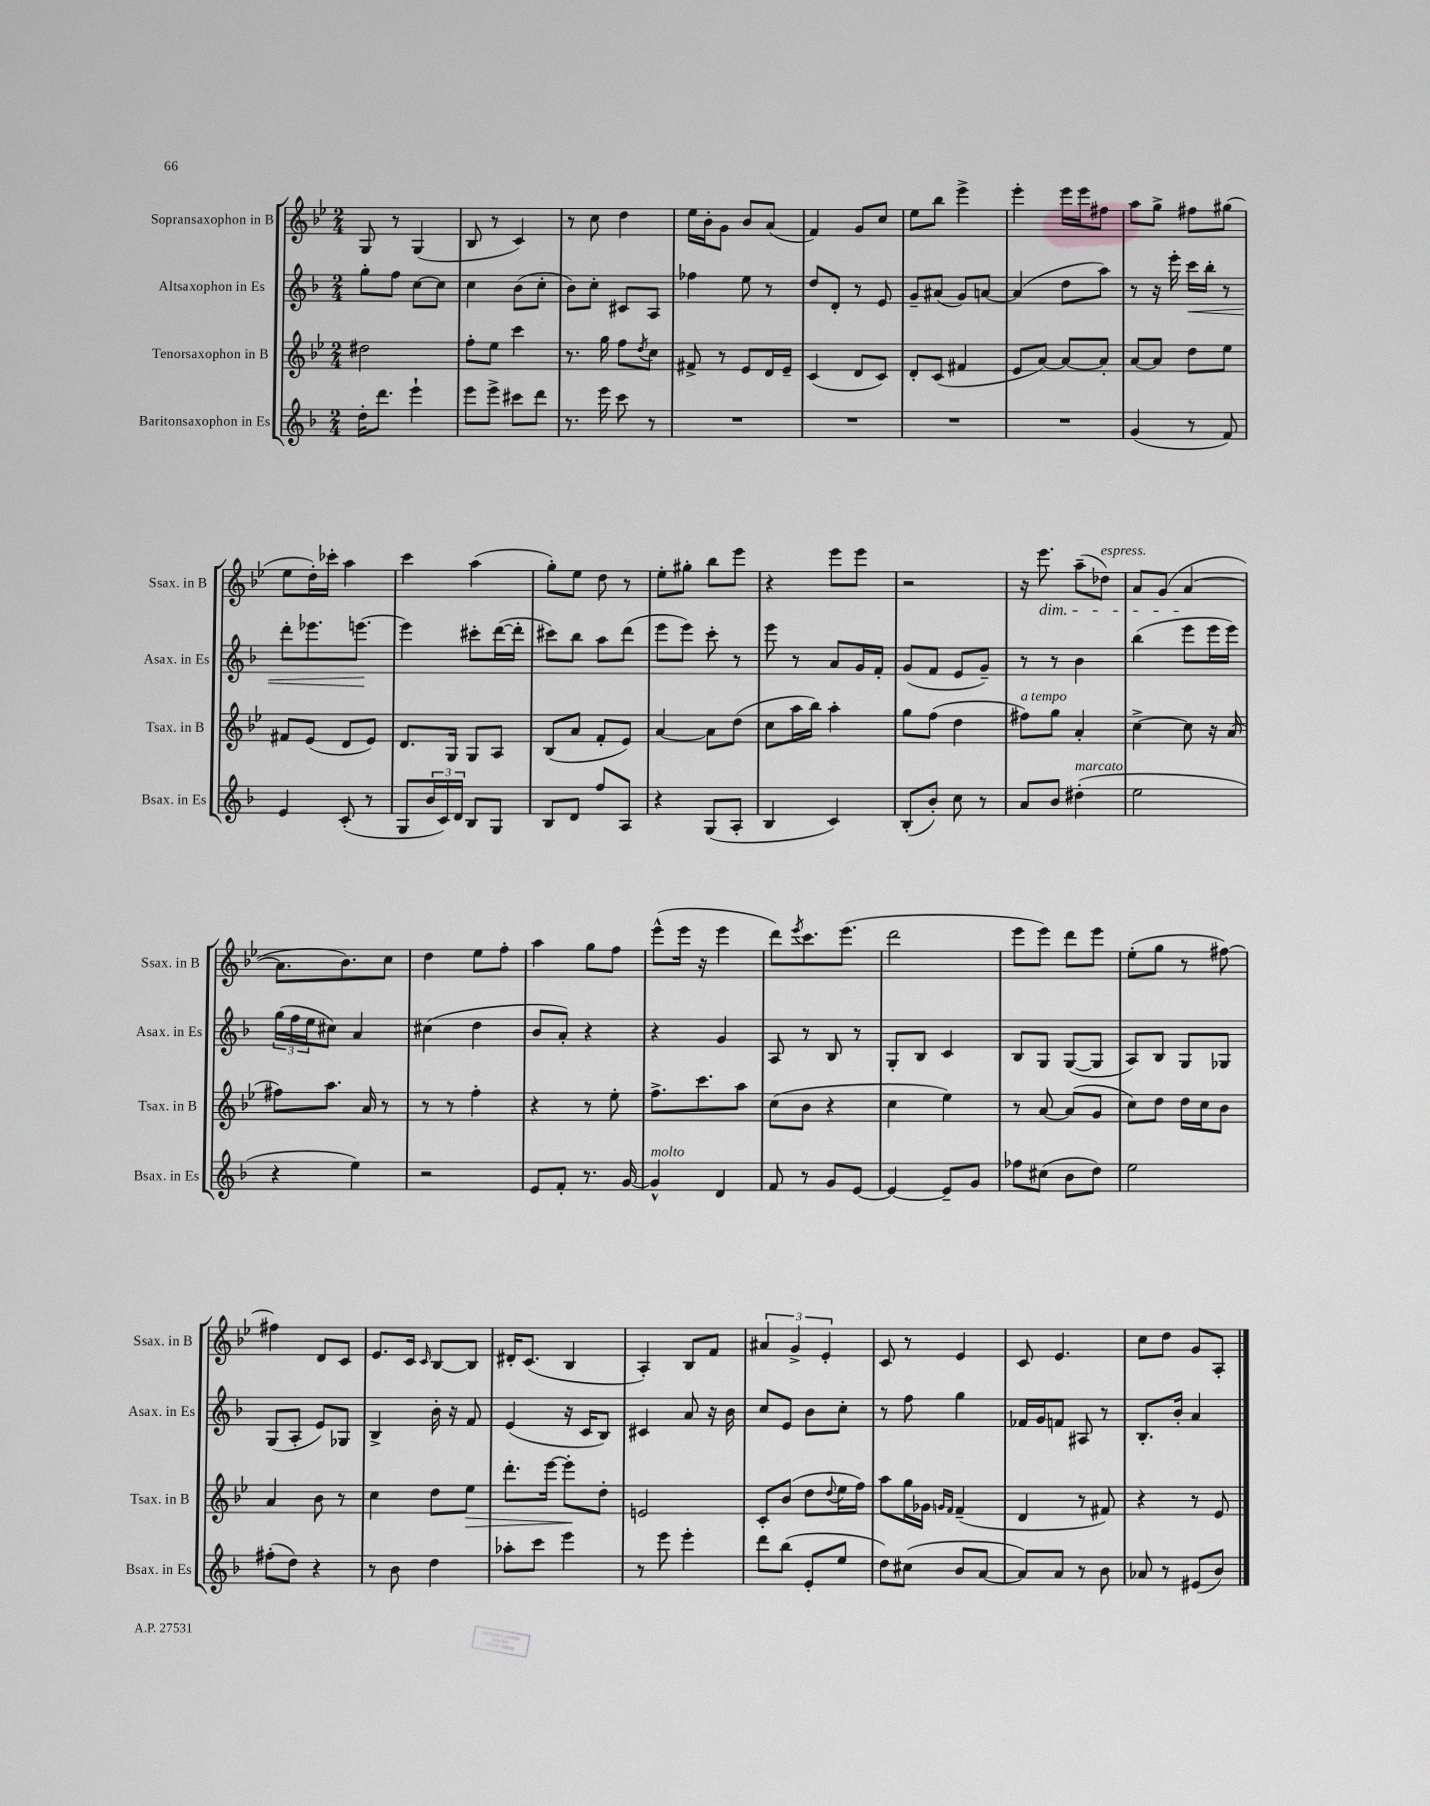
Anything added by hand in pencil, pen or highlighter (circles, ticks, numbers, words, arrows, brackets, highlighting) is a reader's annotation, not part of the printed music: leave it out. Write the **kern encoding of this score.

**kern	**kern	**kern	**kern
*staff4	*staff3	*staff2	*staff1
*clefG2	*clefG2	*clefG2	*clefG2
*k[b-]	*k[b-e-]	*k[b-]	*k[b-e-]
*M2/4	*M2/4	*M2/4	*M2/4
16dd'	2dd#	8gg'	8G
8.ddd	.	.	.
.	.	8ff	8r
4eee`	.	[8cc	(4G
.	.	8cc]	.
=	=	=	=
8eee	8ff'	4cc	8B-
8eee^	8ee-	.	8r
8ccc#	4ccc	(8b-	4c)
8ddd	.	8cc'	.
=	=	=	=
8.r	8.r	8b-)	8r
.	.	8cc'	8cc
16eee	16gg	.	.
8ccc	8ff	8c#	4dd
.	8qdd	.	.
8r	8cc	8A	.
=	=	=	=
2r	8f#^	4ff-	16ee-
.	.	.	16b-'
.	8r	.	8g
.	8e-	8ee	8b-
.	16d	8r	(8a
.	16e-~	.	.
=	=	=	=
2r	(4c	8dd	4f)
.	.	8d'	.
.	8d	8r	8g
.	8c)	8e	8cc
=	=	=	=
2r	8d'	8g~	8ee-
.	(8c	(8a#	8bb-
.	4f#	8g)	4eee-^
.	.	[8a	.
=	=	=	=
2r	8e-	(4a]	4eee-'
.	[8a)	.	.
.	8a_	8dd	16eee-
.	.	.	16eee-
.	8a']	8aa)	8ff#
=	=	=	=
(4g	[8a	8r	8aa
.	8a]	16r	8gg^
.	.	16eee'	.
8r	8dd	16ccc	8ff#
.	.	16bb-'	.
8f)	8ee-	8r	(8gg#
=	=	=	=
4e	8f#	8ddd'	8ee-
.	(8e-	8.eee-	16dd')
.	.	.	16ccc-'
(8c'	8d	.	4aa
.	.	[8.eee	.
8r	8e-)	.	.
=	=	=	=
8G	8.d	4eee]	4ccc
24b-	.	.	.
24c)	.	.	.
.	16G	.	.
24d	.	.	.
8B-	8G	8ccc#'	(4aa
8G	8A	([16ddd	.
.	.	16ddd']	.
=	=	=	=
8B-	(8B-	8ccc#)	8gg')
8d	8a	8bb-	8ee-
8ff	8f'	8aa	8dd
8A	8e-)	(8ddd	8r
=	=	=	=
4r	[4a	8eee	8ee-'
.	.	8eee)	8gg#'
(8G	8a]	8ccc'	8bb-
8A'	(8dd	8r	8eee-
=	=	=	=
4B-	8cc	8eee	4r
.	16aa	8r	.
.	16bb-)	.	.
4c)	4aa'	8a	8eee-
.	.	16g	8eee-
.	.	16f'	.
=	=	=	=
(8B-'	8gg	(8g	2r
8b-')	(8ff	8f	.
8cc	4dd	8e	.
8r	.	8g~)	.
=	=	=	=
8a	8ff#)	8r	16r
.	.	.	8.eee-
8b-	8gg	8r	.
(4dd#'	4a'	4b-	(8aa~
.	.	.	8dd-)
=	=	=	=
2ee	[4cc^	(4bb-	8a
.	.	.	(8g
.	8cc]	8eee	[4a
.	16r	16eee	.
.	(16a	16eee)	.
=	=	=	=
4r	8ff#)	(24gg	8.a]
.	.	24ff	.
.	.	24ee	.
.	8.aa	8cc#)	.
.	.	.	8.b-)
4ee)	.	4a	.
.	16a	.	.
.	8r	.	8cc
=	=	=	=
2r	8r	(4cc#	4dd
.	8r	.	.
.	4ff'	4dd	8ee-
.	.	.	8ff'
=	=	=	=
8e	4r	8b-	4aa
8f'	.	8a')	.
8.r	8r	4r	8gg
.	8ee-'	.	8ff
[16g	.	.	.
=	=	=	=
4g^^]	8.ff^	4r	(8eee-^^
.	.	.	16eee-
.	8.ccc	.	16r
4d	.	4g	4eee-
.	8aa	.	.
=	=	=	=
8f	(8cc	8A	8ddd)
.	.	.	8qeee-
8r	8b-	8r	8.ccc
8g	4r	8B-	.
.	.	.	(8.eee-
[8e	.	8r	.
=	=	=	=
4e_	4cc	8G'	2ddd
.	.	8B-	.
8e~]	4ee-)	4c	.
8g	.	.	.
=	=	=	=
8ff-	8r	8B-	8eee-
(8cc#	[8a	8G	8eee-)
8b-	(8a]	([8G	8ddd
8dd)	8g	8G]	8eee-
=	=	=	=
2ee	8cc)	8A)	(8ee-'
.	8dd	8B-	8gg
.	16dd	8G	8r
.	16cc	.	.
.	8b-	8G-	[8ff#)
=	=	=	=
(8ff#'	4a	(8G	4ff#]
8dd)	.	8A'	.
4r	8b-	8e)	8d
.	8r	8G-	8c
=	=	=	=
8r	4cc	4B-^	8.e-
8b-	.	.	.
.	.	.	16c
.	.	.	16qqc
4dd	8dd	16b-'	[8B-
.	.	16r	.
.	8ee-	8f	8B-]
=	=	=	=
8aa-'	8.ddd'	(4e	16d#'
.	.	.	(8.c
8ccc	.	.	.
.	[16eee-	.	.
4eee	8eee-']	16r	4B-
.	.	16c	.
.	8dd'	8B-)	.
=	=	=	=
8r	2e	4c#	4A')
8eee	.	.	.
4eee'	.	8a	8B-
.	.	16r	8f
.	.	16b-	.
=	=	=	=
8ddd	8c'	8cc	6a#
(8bb-	(8b-	8e	.
.	.	.	6g^
8e'	8dd	8b-	.
.	.	.	6e-'
.	8qqdd	.	.
8ee	16ee-	8cc'	.
.	16ff)	.	.
=	=	=	=
8dd)	8aa	8r	8c
(8cc#	16gg	8ff	8r
.	16g-	.	.
.	16qqg	.	.
.	16qqf	.	.
8b-	(4f~	4gg	4e-
[8a	.	.	.
=	=	=	=
8a])	4d	16f-	8c
.	.	16g	.
8a	.	8f	4.e-
8r	8r	8A#	.
8b-	8f#)	8r	.
=	=	=	=
8a-	4r	8.B-'	8cc
8r	.	.	8dd
.	.	16b-'	.
(8e#	8r	4a	8g
8b-)	8e-	.	8A'
==	==	==	==
*-	*-	*-	*-
